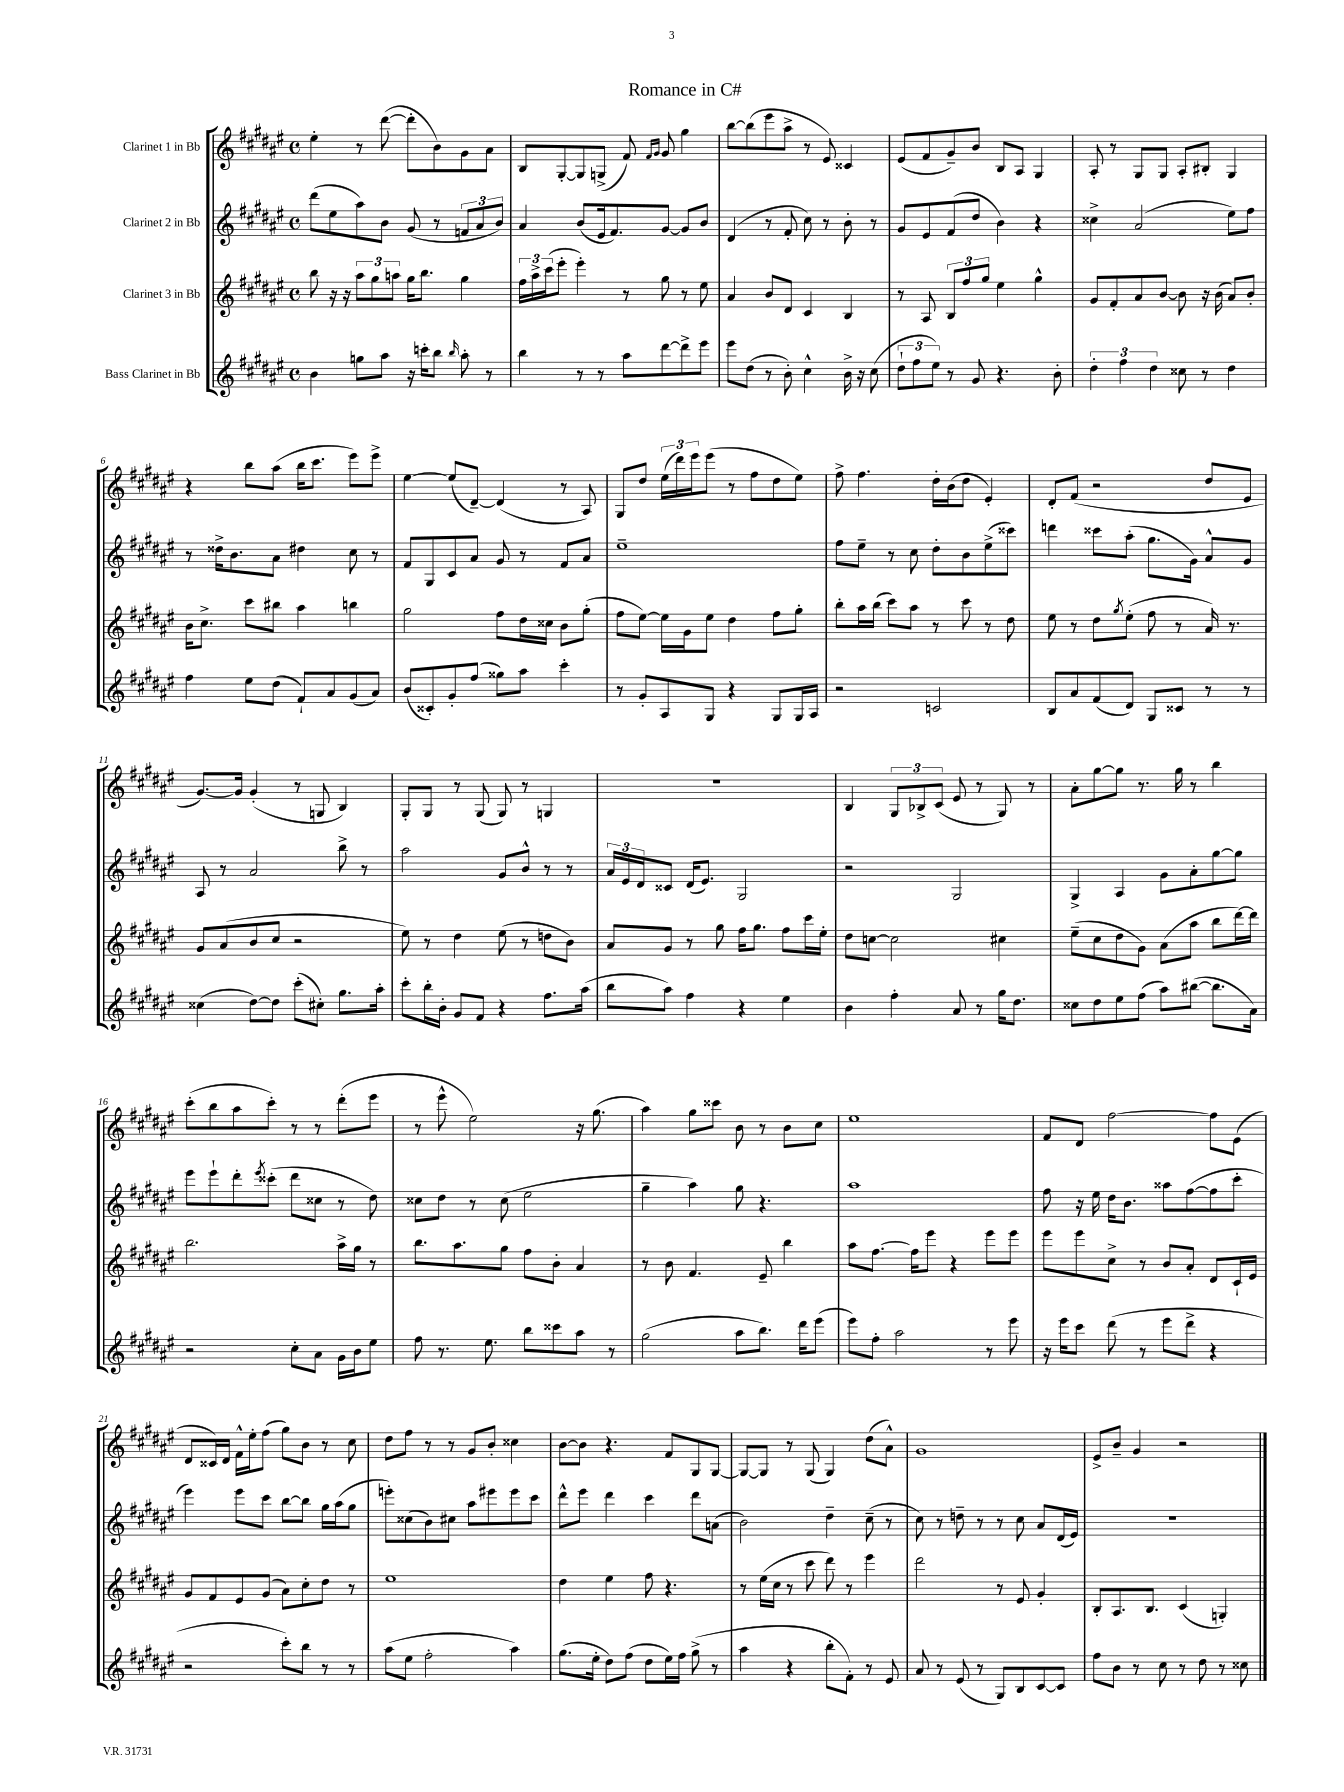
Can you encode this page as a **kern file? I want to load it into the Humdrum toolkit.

**kern	**kern	**kern	**kern
*part4	*part3	*part2	*part1
*staff4	*staff3	*staff2	*staff1
*I"Bass Clarinet in Bb	*I"Clarinet 3 in Bb	*I"Clarinet 2 in Bb	*I"Clarinet 1 in Bb
*clefG2	*clefG2	*clefG2	*clefG2
*k[f#c#g#d#a#e#]	*k[f#c#g#d#a#e#]	*k[f#c#g#d#a#e#]	*k[f#c#g#d#a#e#]
*M4/4	*M4/4	*M4/4	*M4/4
*met(c)	*met(c)	*met(c)	*met(c)
=1	=1	=1	=1
4b\	8bb\	(8ddd#\L	4ee#'\
.	16r	8ee#\	.
.	16r	.	.
8ggn\L	12aa#\L	8aa#\)	8r
.	12gg#\	.	.
8aa#\J	.	8b\J	([8ddd#\
.	12aan\J	.	.
16r	16gg#\KL	(8g#/	8ddd#'\L]
16cccn'\KL	8.bb\J	.	.
8bb\J	.	8r	8b\)
16qqbb/	.	.	.
8aa#'\	4gg#\	12fn/L	8g#\
.	.	12a#/	.
8r	.	.	8a#\J
.	.	12b/J)	.
=2	=2	=2	=2
4bb\	24ff#\LL	4a#/	8B/L
.	24aa#^\	.	.
.	(24ccc#\J	.	.
.	8eee#'\J	.	[8G#'/
8r	4eee#'\)	(8b/L	8G#/]
8r	.	16e#/k	(8Gn^/J
.	.	8.f#/)	.
8aa#\L	8r	.	8f#/)
.	.	.	16qqf#/LL
.	.	.	16qqg#/JJ
[8ddd#\	8gg#\	[8g#/J	8g#/
8ddd#^\]	8r	8g#/L]	4gg#\
8eee#\J	8ee#\	8b/J	.
=3	=3	=3	=3
8eee#\L	4a#/	(4d#/	[8bb\L
(8dd#\J	.	.	(8bb\]
8r	8b/L	8r	8eee#\
8b'\)	8d#/J	8f#'/	8aa#^\J
4cc#^^\	4c#/	8cc#\)	8r
.	.	8r	8e#/)
16b^\	4B/	8b'\	4c##X/
16r	.	.	.
(8cc#\	.	8r	.
=4	=4	=4	=4
12dd#`\L	8r	8g#/L	(8e#/L
12ff#\	.	.	.
.	8A#/	8e#/	8f#/
12ee#\J)	.	.	.
8r	12B/L	(8f#/	8g#~/)
.	12ff#/	.	.
8g#/	.	8dd#/J	8b/J
.	12gg#/J	.	.
4.r	4ee#\	4b\)	8B/L
.	.	.	8A#/J
.	4gg#^^\	4r	4G#/
8b'\	.	.	.
=5	=5	=5	=5
6dd#'\	8g#/L	4cc##X^\	8A#'/
.	8f#'/	.	8r
6ff#\	.	.	.
.	8a#/	(2a#/	8G#/L
6dd#\	.	.	.
.	[8b/J	.	8G#/J
8cc##X\	8b\]	.	8A#'/L
8r	16r	.	8B#X'/J
.	(16b\	.	.
4dd#\	8a#/L)	8ee#\L)	4G#/
.	8b'/J	8ff#\J	.
!!LO:LB:g=z
=6	=6	=6	=6
4ff#\	16b\KL	8r	4r
.	8.cc#^\J	.	.
.	.	16dd##X^\KL	.
.	.	8.b\	.
8ee#\L	8ccc#\L	.	8bb\L
(8dd#\J	8bb#X\J	8a#\J	(8aa#\J
8f#`/L)	4aa#\	4dd#X\	16bb\KL
.	.	.	8.ccc#\J
8a#/	.	.	.
(8g#/	4bbn\	8cc#\	8eee#\L)
8a#/J)	.	8r	8eee#^\J
=7	=7	=7	=7
(8b/L	2gg#\	8f#/L	[4ee#\
8c##X'/)	.	8G#/	.
8g#'/	.	8c#/	(8ee#/L]
(8ff#/J	.	8a#/J	[8d#~/J)
8gg##X\L)	8ff#\L	8g#/	(4d#/]
8aa#\J	16dd#\L	8r	.
.	16cc##X\JJ	.	.
4ccc#'\	8b\L	8f#/L	8r
.	(8gg#'\J	8a#/J	8A#/)
=8	=8	=8	=8
8r	8ff#\L	1ee#~	8G#/L
8g#'/L	[8ee#\J)	.	8dd#/J
8A#/	16ee#\LL]	.	(24ee#\LL
.	.	.	24ddd#\)
.	16g#\J	.	.
.	.	.	24eee#\J
8G#/J	8ee#\J	.	(8eee#\J
4r	4dd#\	.	8r
.	.	.	8ff#\L
8G#/L	8ff#\L	.	8dd#\
16G#/L	8gg#'\J	.	8ee#\J)
16A#/JJ	.	.	.
=9	=9	=9	=9
2r	8bb'\L	8ff#\L	8ff#^\
.	16aa#\L	8ee#~\J	4.ff#\
.	(16bb\JJ	.	.
.	8ccc#\L)	8r	.
.	8aa#\J	8cc#\	.
2cn/	8r	8dd#'\L	16dd#'\LL
.	.	.	(16b\J
.	8ccc#\	8b\	8dd#\J
.	8r	(8ee#^\	4e#'/)
.	8dd#\	8ccc##X\J)	.
=10	=10	=10	=10
8B/L	8ee#\	4dddn\	8d#'/L
8a#/	8r	.	(8f#/J
(8f#/	8dd#\L	8ccc##X\L	2r
.	8qgg#/	.	.
8d#/J)	(8ee#'\J	(8aa#'\J	.
8G#/L	8ff#\	8.gg#\L	.
8c##X/J	8r	.	.
.	.	16g#\Jk)	.
8r	16a#/)	8a#^^/L	8dd#/L
.	8.r	.	.
8r	.	8g#/J	8e#/J
!!LO:LB:g=z
=11	=11	=11	=11
(4cc##X\	8g#/L	8A#/	[8.g#/L)
.	(8a#/	8r	.
.	.	.	16g#/Jk]
[8dd#\L)	8b/	2a#/	(4g#'/
8dd#\J]	8cc#/J	.	.
(8ccc#'\L	2r	.	8r
8cc#X'\J)	.	.	8Gn/
8.gg#\L	.	8bb^\	4B/)
.	.	8r	.
16aa#'\Jk	.	.	.
=12	=12	=12	=12
8ccc#'\L	8ee#\)	2aa#\	8G#'/L
16bb'\L	8r	.	8G#/J
16b'\JJ	.	.	.
8g#/L	4dd#\	.	8r
8f#/J	.	.	(8G#/
4r	(8ee#\	8g#/L	8G#/)
.	8r	8b^^/J	8r
8.ff#\L	8ddn\L	8r	4Gn/
.	8b\J)	8r	.
(16aa#\Jk	.	.	.
=13	=13	=13	=13
8bb\L	8a#/L	24a#/LL	1r
.	.	24e#/	.
.	.	24d#/J	.
8aa#\J)	8g#/J	8c##X/J	.
4ff#\	8r	(16d#/KL	.
.	.	8.e#/J)	.
.	8gg#\	.	.
4r	16ff#\KL	2G#/	.
.	8.gg#\J	.	.
4ee#\	8ff#\L	.	.
.	16ccc#\L	.	.
.	16ee#'\JJ	.	.
=14	=14	=14	=14
4b\	8dd#\L	2r	4B/
.	[8ccn\J	.	.
4ff#'\	2cc\]	.	12G#/L
.	.	.	12B-X^/
.	.	.	(12c#/J
8a#/	.	2G#/	8e#/
8r	.	.	8r
16gg#\KL	4cc#X\	.	8G#/)
8.dd#\J	.	.	.
.	.	.	8r
=15	=15	=15	=15
8cc##X\L	(8ee#~\L	4G#^/	8a#'\L
8dd#\	8cc#\	.	[8gg#\
8ee#\	8dd#\	4A#/	8gg#\J]
(8ff#\J	8g#\J)	.	8.r
8aa#\L)	(8a#\L	8g#\L	.
.	.	.	16gg#\
([8bb#X\J	8aa#\J	8a#'\	8r
8.bb#\L]	8bb\L	[8gg#\	4bb\
.	[16ddd#\L)	8gg#\J]	.
16a#\Jk)	16ddd#\JJ]	.	.
!!LO:LB:g=z
=16	=16	=16	=16
2r	2.bb\	8eee#\L	(8ccc#'\L
.	.	8eee#`\	8bb\
.	.	8ddd#'\	8aa#\
.	.	8qeee#/	.
.	.	(8ccc##X'\J	8ccc#'\J)
8cc#'\L	.	8ddd#\L	8r
8a#\J	.	8cc##X\J	8r
16g#\LL	16aa#^\LL	8r	(8ddd#'\L
16b\J	16gg#\JJ	.	.
8ee#\J	8r	8dd#\)	8eee#\J
=17	=17	=17	=17
8ff#\	8.bb\L	8cc##X\L	8r
8.r	.	8dd#\J	8eee#^^\
.	8.aa#\	.	.
.	.	8r	2ee#\)
8.ee#\	.	.	.
.	8gg#\J	(8cc##\	.
8bb\L	8ff#\L	2ee#\	.
8ccc##X\	8b'\J	.	.
8aa#\J	4a#/	.	16r
.	.	.	(8.gg#\
8r	.	.	.
=18	=18	=18	=18
(2gg#\	8r	4gg#~\	4aa#\)
.	8b\	.	.
.	4.f#/	4aa#\)	8gg#\L
.	.	.	8ccc##X\J
8aa#\L	.	8gg#\	8b\
8.bb\J)	8e#~/	4.r	8r
.	4bb\	.	8b\L
16ddd#\KL	.	.	.
(8eee#\J	.	.	8cc#\J
=19	=19	=19	=19
8eee#\L)	8aa#\L	1aa#	1ee#
8ff#'\J	[8.ff#\J	.	.
2aa#\	.	.	.
.	16ff#\KL]	.	.
.	8eee#\J	.	.
.	4r	.	.
8r	8eee#\L	.	.
8eee#\	8eee#\J	.	.
=20	=20	=20	=20
16r	8eee#\L	8ff#\	8f#/L
16eee#\KL	.	.	.
8ccc#\J	8eee#\	16r	8d#/J
.	.	16ee#\	.
(8ddd#\	8cc#^\J	16dd#\KL	[2ff#\
.	.	8.b\J	.
8r	8r	.	.
8eee#\L	8b/L	8aa##X\L	.
8ddd#^\J	8a#'/J	([8ff#\	.
4r	8d#/L	8ff#\]	8ff#\L]
.	16c#`/L	8ccc#'\J	(8e#\J
.	16e#/JJ	.	.
!!LO:LB:g=z
=21	=21	=21	=21
2r	8g#/L	4eee#\)	8d#/L
.	8f#/	.	16c##X/L)
.	.	.	16d#/JJ
.	8e#/	8eee#\L	16f#^^\LL
.	.	.	16ee#'\J
.	(8g#/J	8ccc#\J	(8ff#\J
8ccc#'\L)	8a#\L)	[8bb\L	8gg#\L)
8bb\J	8cc#'\	8bb\J]	8b\J
8r	8dd#\J	16gg#\LL	8r
.	.	(16aa#\J	.
8r	8r	8gg#\J	8cc#\
=22	=22	=22	=22
(8aa#\L	1ee#	8eeen'\L)	8dd#\L
8ee#\J	.	(8cc##X\	8ff#\J
2ff#'\	.	8b\)	8r
.	.	8cc#X\J	8r
.	.	8aa#\L	8g#/L
.	.	8eee#X\	8b'/J
4aa#\)	.	8eee#\	4cc##X\
.	.	8ccc#\J	.
=23	=23	=23	=23
(8.gg#\L	4dd#\	8ddd#^^\L	[8b\L
.	.	8eee#\J	8b\J]
16ee#'\Jk	.	.	.
8dd#\L)	4ee#\	4ddd#\	4.r
(8ff#\J	.	.	.
8dd#\L	8ff#\	4ccc#\	.
16ee#\L)	4.r	.	8f#/L
16ff#\JJ	.	.	.
(8gg#^\	.	8ddd#\L	8G#/
8r	.	(8an\J	[8G#/J
=24	=24	=24	=24
4aa#\	8r	2b\)	8G#/L_
.	(16ee#\LL	.	8G#/J]
.	16cc#\JJ	.	.
4r	8r	.	8r
.	8ccc#\	.	(8G#/
8bb'\L	8ddd#\)	4dd#~\	4G#/)
8f#'\J)	8r	.	.
8r	4eee#\	(8cc#~\	(8dd#\L
8e#/	.	8r	8a#^^\J)
=25	=25	=25	=25
8a#/	2ddd#\	8cc#\)	1g#
8r	.	8r	.
(8e#/	.	8ddn~\	.
8r	.	8r	.
8G#/L)	8r	8r	.
8B/	8e#/	8cc#\	.
[8c#/	4g#'/	8a#/L	.
8c#/J]	.	(16d#/L	.
.	.	16e#/JJ)	.
=26	=26	=26	=26
8ff#\L	8B'/L	1r	8e#^/L
8b\J	8.A#/	.	8b~/J
8r	.	.	4g#/
.	8.B/J	.	.
8cc#\	.	.	.
8r	(4c#/	.	2r
8dd#\	.	.	.
8r	4Gn'/)	.	.
8cc##X\	.	.	.
==	==	==	==
*-	*-	*-	*-
